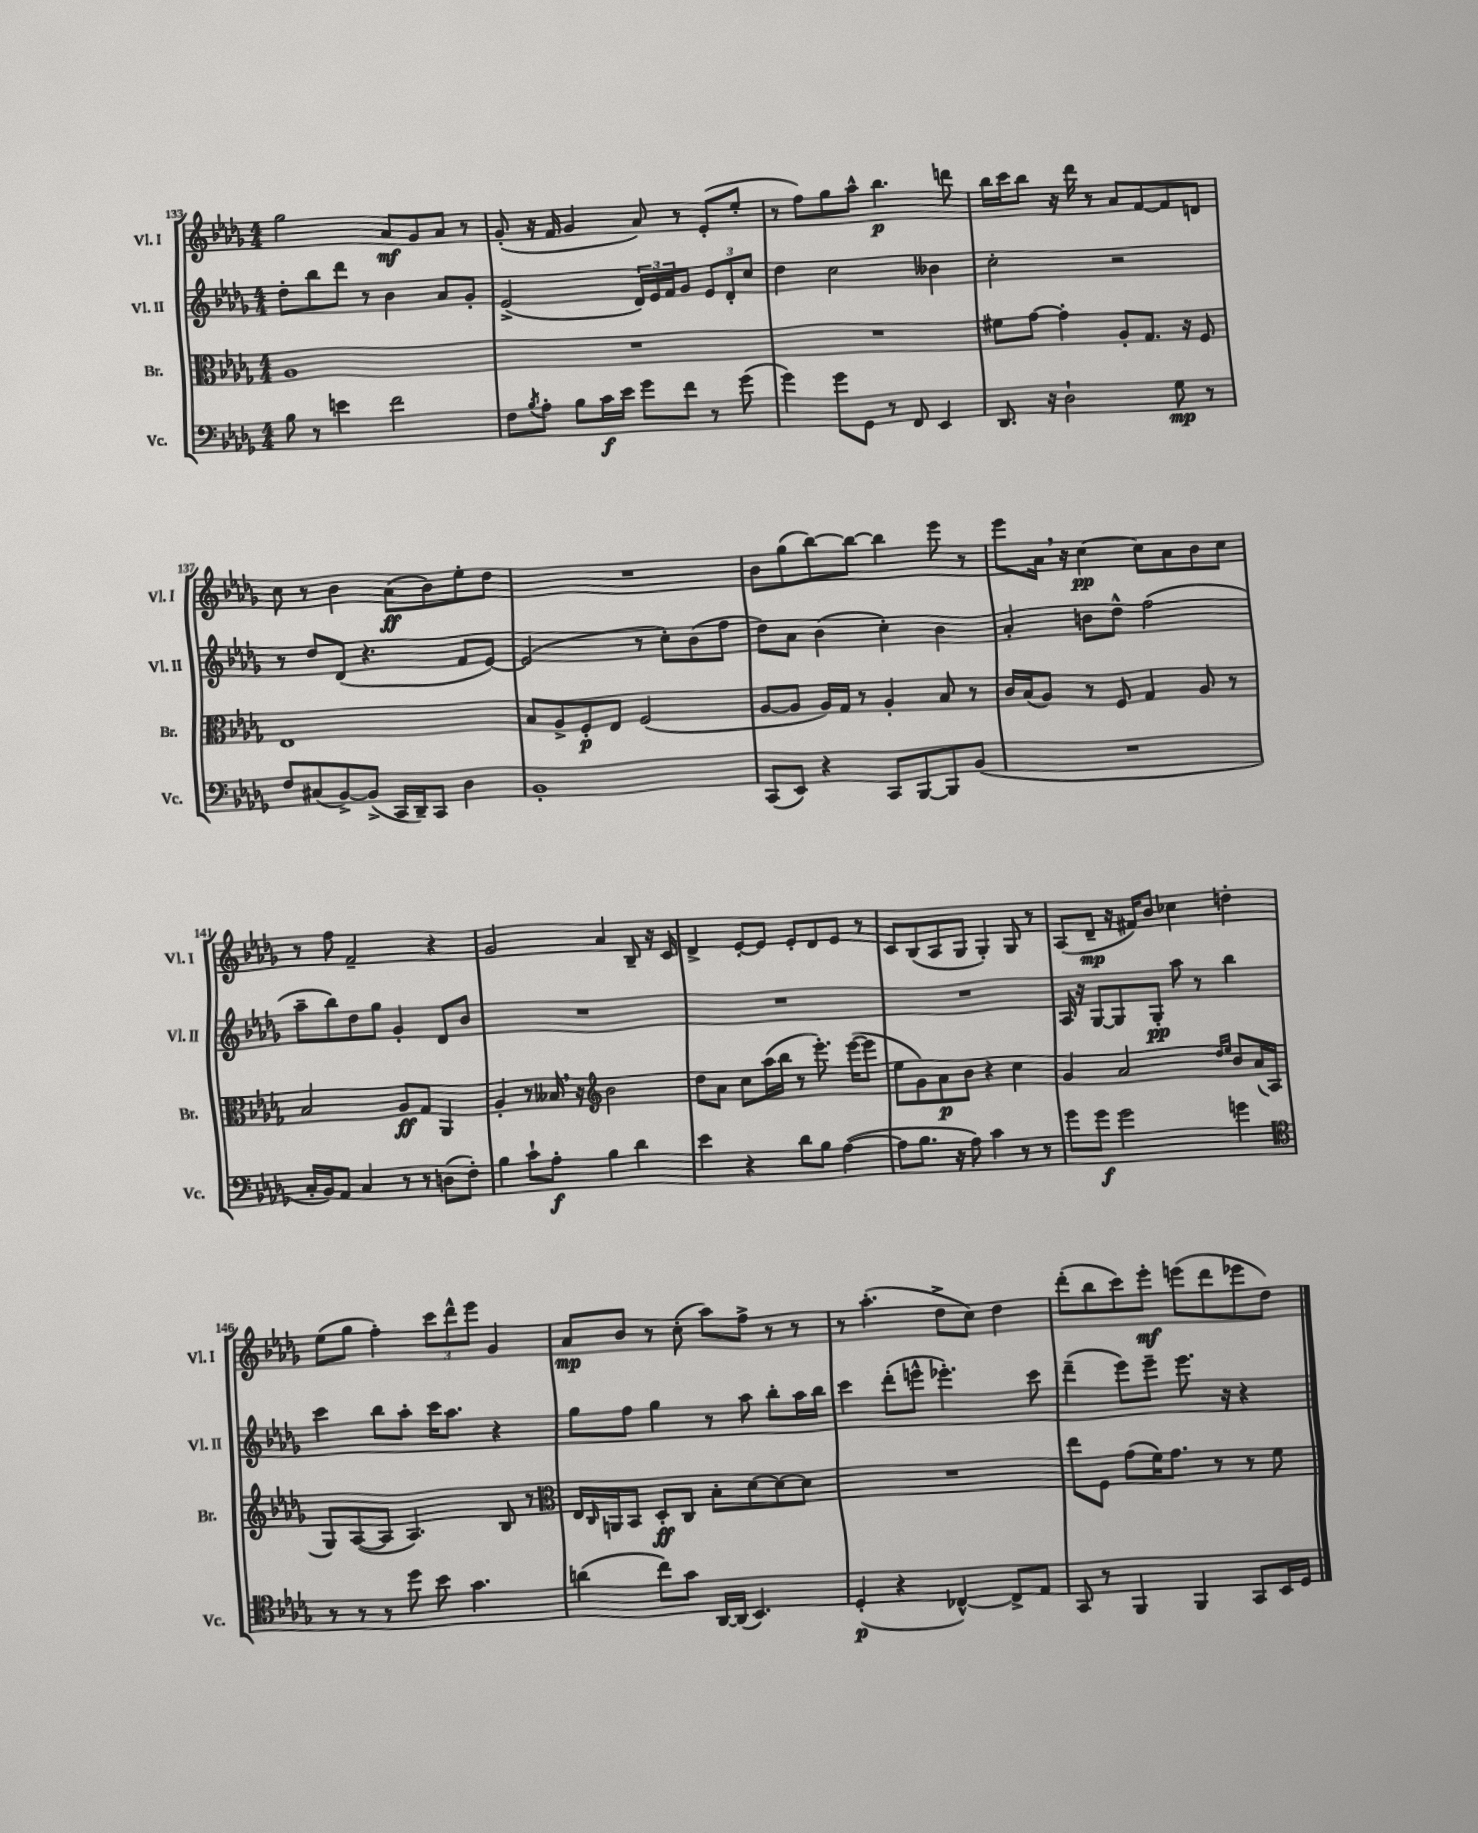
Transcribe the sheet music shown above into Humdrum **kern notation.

**kern	**kern	**kern	**kern
*staff4	*staff3	*staff2	*staff1
*clefF4	*clefC3	*clefG2	*clefG2
*k[b-e-a-d-g-]	*k[b-e-a-d-g-]	*k[b-e-a-d-g-]	*k[b-e-a-d-g-]
*M4/4	*M4/4	*M4/4	*M4/4
8B-	1A-	8dd-'	2gg-
8r	.	8bb-	.
4e	.	8ddd-	.
.	.	8r	.
2f	.	4b-	8a-
.	.	.	8g-
.	.	8a-	8a-
.	.	8g-'	8r
=	=	=	=
8F	1r	(2e-^	(8g-'
8qB-	.	.	.
8A-'	.	.	16r
.	.	.	16f
8B-	.	.	4g-
16c	.	.	.
16e-	.	.	.
8g-	.	24d-)	8a-)
.	.	24e-	.
.	.	24f	.
8f	.	8g-	8r
8r	.	12e-	(8e-'
.	.	12d-'	.
(8g-	.	.	8ee-'
.	.	12cc	.
=	=	=	=
4g-)	1r	4dd-	8r
.	.	.	8ff)
8g-	.	2cc	8gg-
8GG-	.	.	8aa-^^
8r	.	.	4.bb-
8FF	.	.	.
4EE-	.	4b--	.
.	.	.	8ddd
=	=	=	=
8.DD-	8f#	2cc'	16bb-
.	.	.	16ccc
.	[8g-	.	8bb-
16r	.	.	.
2D-`	4g-']	.	16r
.	.	.	16ddd-
.	.	.	8r
.	8A-'	2r	8a-
.	8.G-	.	[8f
8G-	.	.	8f]
.	16r	.	.
8r	8F	.	8d
=	=	=	=
8F	1E-	8r	8cc
(8C#	.	8dd-	8r
[8BB-^)	.	(8d-	4b-
(8BB-^]	.	4.r	.
16CC	.	.	(8a-
16DD-~)	.	.	.
8CC	.	.	8b-)
4D-	.	8f	8ee-'
.	.	[8e-)	8dd-
=	=	=	=
1BB-'	8B-	(2e-]	1r
.	8A-^	.	.
.	8F'	.	.
.	8E-	.	.
.	(2F	8r	.
.	.	8cc')	.
.	.	(8b-	.
.	.	8ff	.
=	=	=	=
(8CC	[8A-	8dd-)	8b-
8EE-)	8A-]	8a-	(8gg-
4r	16A-)	(4b-	[8bb-)
.	16G-	.	.
.	8r	.	8bb-_
8CC	4A-'	4cc')	4bb-]
[8BBB-	.	.	.
8BBB-]	8B-	4b-	8eee-
(8BB-	8r	.	8r
=	=	=	=
1r	16c	4a-'	8eee-
.	(16B-	.	.
.	8A-)	.	16a-
.	.	.	16r
.	8r	8b	[4cc
.	8F	8dd-^^	.
.	4G-	(2ff	8cc]
.	.	.	8a-
.	8A-	.	8b-
.	8r	.	8cc
=	=	=	=
16C'	2B-	8aa-~	8r
16BB-)	.	.	.
8AA-	.	8bb-)	8ff
4C	.	8dd-	2f~
.	.	8gg-	.
8r	8A-	4g-'	.
8r	8G-	.	.
(8D	4AA-	8d-	4r
8F')	.	8b-	.
=	=	=	=
4B-	4A-'	1r	2g-
8c`	8r	.	.
8A-'	16B--	.	.
.	16r	.	.
*	*clefG2	*	*
4B-	2b-	.	4a-
4d-	.	.	8B-~
.	.	.	16r
.	.	.	16c
=	=	=	=
4e-	8dd-	1r	4d-^
.	8a-	.	.
4r	8cc	.	[8e-'
.	(16aa-	.	8e-]
.	16bb-	.	.
8d-	8r	.	8e-'
8B-	8.eee-')	.	8d-
([4A-	.	.	8e-
.	([16eee-	.	.
.	8eee-]	.	8r
=	=	=	=
8A-]	8ee-	1r	8c
8.B-	8g-)	.	(8B-
.	8a-	.	8A-
16r	.	.	.
8A-)	8b-	.	8G-
4c	4r	.	4G-')
8r	4cc	.	8G-
8r	.	.	8r
=	=	=	=
8g-	4g-	16A-	(8A-
.	.	16r	.
8g-	.	[8G-	8d-~
2g-	2a-	8G-]	16r
.	.	.	16f#)
.	.	8G-'	8b-
.	.	8aa-	4cc-
.	.	8r	.
.	16qqdd-	.	.
.	16qqee-	.	.
4g	8b-	4bb-	4dd'
.	(16a-	.	.
.	16A-	.	.
=	=	=	=
*clefC4	*	*	*
8r	8G-)	4ccc	(8ee-
8r	([8A-	.	8gg-
8r	8A-]	8bb-	4ff')
8dd-	4.A-)	8aa-'	.
8b-	.	16ccc	12ccc
.	.	8.aa-	.
.	.	.	12ddd-^^
4.g-	.	.	.
.	.	.	12eee-
.	8B-	4r	4g-
.	8r	.	.
=	=	=	=
*	*clefC3	*	*
(4a	16E-	8gg-	8a-
.	16qqC	.	.
.	16AA	.	.
.	8BB-	8ff	8b-
8cc)	8D-'	4gg-	8r
8g-	8C	.	(8cc'
[16AA-	8B-'	8r	8aa-)
(16AA-]	.	.	.
4.BB-)	[8d-	8aa-	8ff^
.	8d-_	8bb-'	8r
.	8d-]	16aa-	8r
.	.	16bb-	.
=	=	=	=
(4D-'	1r	4ccc	8r
.	.	.	(4.aa-'
4r	.	(8ddd-'	.
.	.	8eee^^	.
[4C-^^)	.	4.eee-')	8dd-^
.	.	.	8cc)
8C-^]	.	.	4dd-
8E-	.	8ccc	.
=	=	=	=
8GG-	8ee-	(4ddd-~	(8ddd-'
8r	8F	.	8bb-
4FF	(8g-	8eee-)	8ccc)
.	16f)	8eee-~	8eee-'
.	8.g-	.	.
4FF	.	8.eee-	(8eee
.	8r	.	8ddd-
.	.	16r	.
8GG-	8r	4r	8eee-
16BB-	8f	.	8dd-)
16D-	.	.	.
==	==	==	==
*-	*-	*-	*-
